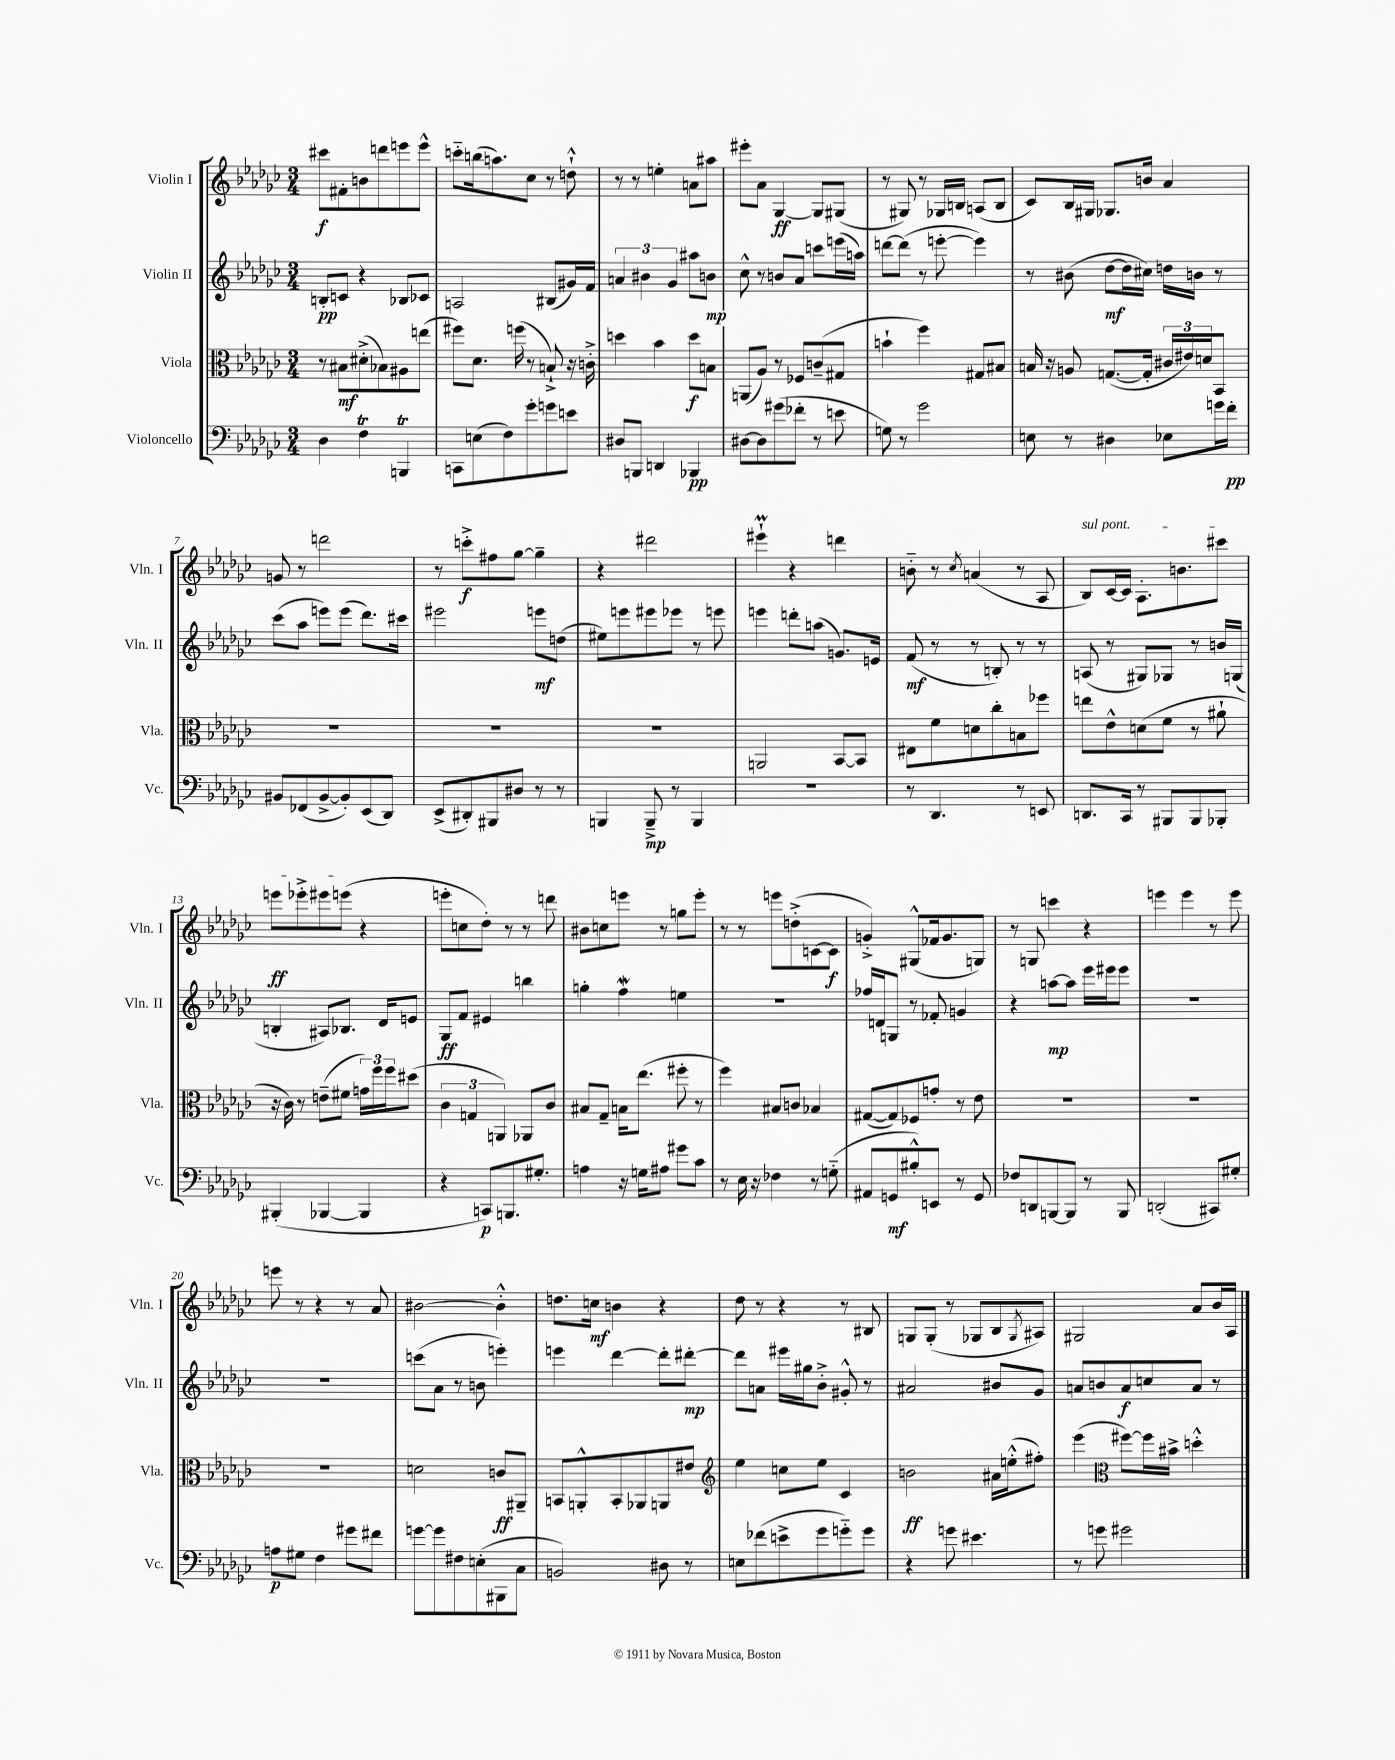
<<
\new StaffGroup <<
\new Staff = "s0" \with { instrumentName = "Violin I" shortInstrumentName = "Vln. I" } {
    \clef treble \key ges \major \numericTimeSignature \time 3/4
    cis'''8\f fis'8-. b'8 d'''8 e'''8 e'''8-^ |
    c'''8-_ b''16( a''8.) ces''8 r8 d''8-!-^ |
    r8 r8 e''4-. a'8 ais''8 |
    eis'''8-. aes'8 ges4~\ff ges8 gis8( |
    r8 gis8) r8 ges16 b16 a8( b8 |
    ces'8) bes16 gis16 ges8. b'16 aes'4 |
    g'8 r8 d'''2 |
    r8 c'''8-.->\f fis''8 ges''8~ ges''4-- |
    r4 dis'''2 |
    eis'''4-!\prall r4 d'''4 |
    b'8-_ r8 \acciaccatura { ces''8 } a'4( r8 aes8 |
    \once \override TextSpanner.bound-details.left.text = \markup { \italic "sul pont." } bes8\startTextSpan) ces'16~ ces'16 aes8.-. b'8. cis'''8 |
    e'''8\ff ees'''8-.-> eis'''8 e'''8\stopTextSpan( r4 |
    e'''8-. c''8 des''8-.) r8 r8 d'''8 |
    bis'8 c''8 e'''8 r8 g''8 e'''8-. |
    r8 r8 e'''8 d''8-.->( c'8~ c'8\f |
    g'4-.->) gis8-^( fes'16 g'8. g8) |
    r8 g8 c'''4 r4 |
    e'''4 e'''4 r8 e'''8 |
    e'''8 r8 r4 r8 aes'8 |
    bis'2~ bis'4-.-^ |
    d''8. c''16\mf b'4 r4 |
    des''8 r8 r4 r8 bis8 |
    g8 g8-.( r8 ges8 bes8 \acciaccatura { ges8 } ais8) |
    gis2 aes'8 bes'16 aes16 \bar "|." |
}
\new Staff = "s1" \with { instrumentName = "Violin II" shortInstrumentName = "Vln. II" } {
    \clef treble \key ges \major \numericTimeSignature \time 3/4
    b8-.\pp c'8 r4 bes8 ces'8 |
    a2 bis8( gis'16) f'16 |
    \tuplet 3/2 { a'4 bis'4 ges'4 } ais''8 b'8\mp |
    ces''8-^ r8 b'8 aes'8 c'''8 e'''16( a''16) |
    d'''8~ d'''8( r8 e'''8~-. e'''4) |
    r8 bis'8( des''8~\mf des''16 cis''16) d''16 b'16 r8 |
    ces'''8( aes''8 e'''8) e'''8( des'''8.) cis'''16 |
    eis'''2 e'''8\mf d''8( |
    eis''8) e'''8 eis'''8 ees'''8 r8 e'''8 |
    e'''4 d'''8-. a''8( g'8.) e'16 |
    f'8\mf( r8 r8 b8-.) r8 r8 |
    a8( r8 gis8) ges8 r8 b'16 g16( |
    b4-. ais8) bes8. des'16 e'8 |
    ges8\ff f'8 eis'4 b''4 |
    g''4-. f''4\mordent e''4 |
    R2. |
    fes''16 d'16 g8 r8 fes'8-. g'4 |
    r4 a''8~\mp a''8 ees'''16 eis'''16 eis'''8 |
    R2. |
    R2. |
    c'''8( aes'8 r8 b'8 e'''4-.) |
    e'''4 des'''4~ des'''8-. dis'''8~-.\mp |
    dis'''8 a'8 eis'''16 gis''16 bes'8-.-> gis'8-.-^ r8 |
    ais'2 bis'8 ges'8 |
    a'8 b'8 a'8\f c''8 a'8 r8 \bar "|." |
}
\new Staff = "s2" \with { instrumentName = "Viola" shortInstrumentName = "Vla." } {
    \clef alto \key ges \major \numericTimeSignature \time 3/4
    r8 bis8\mf dis'8-.->( bes8) ais8 e''8( |
    fis''8) des'8. f''16( r8 b8-!->) r16 c'16-.-> |
    d''4 bes'4 d''8\f b8 |
    a,8( aes8) r8 fes8 c'8--( gis8 |
    b'4-! f''4) gis8 bis8 |
    b16 r16 a8 g8.~( g16-. \tuplet 3/2 { cis'16 eis'16) d'16 } bes,8 |
    R2. |
    R2. |
    R2. |
    a,2 bes,8~ bes,8 |
    eis8 f'8 d'8 ces''8-. b8 fes''8 |
    e''8 ees'8-^ d'8( f'8 r8 ais'8-! |
    r16 ces'16) r8 e'8--( fis'8 \tuplet 3/2 { g'16) f''16 f''16 } dis''8( |
    \tuplet 3/2 { ces'4 g4 a,4) } aes,8 ces'8 |
    bis8 ges8-- b16 ees''8.( fis''8-. r8 |
    f''4) bis8 c'8 bes4 |
    gis8~( gis8) fes8 g'8-. r8 ees'8 |
    R2. |
    R2. |
    R2. |
    d'2 c'8\ff ais,8-- |
    b,8 a,8-.-^ b,8-. aes,8 a,8 eis'8 |
    \clef treble ees''4 c''8 ees''8 ces'4 |
    b'2\ff ais'16 e''16-.-^( fis''8-.) |
    ees'''4( \clef alto fis''8~) fis''16 bis'16-> d''4-.-^ \bar "|." |
}
\new Staff = "s3" \with { instrumentName = "Violoncello" shortInstrumentName = "Vc." } {
    \clef bass \key ges \major \numericTimeSignature \time 3/4
    des4 f4\trill b,,4\trill |
    c,8 e8( f8) ges'8-. g'8 e'8 |
    dis8 b,,8 d,4 bes,,4\pp |
    dis8~ dis8 gis'8( fes'8-. r8 e'8 |
    g8) r8 ges'2 |
    e8 r8 dis4 ees8 g'16 f'16-.\pp |
    bis,8 fes,8( bis,8~-> bis,8-.) ees,8( des,8) |
    ees,8->( dis,8-.) bis,,8 dis8 r8 r8 |
    b,,4 b,,8--->\mp r8 b,,4 |
    R2. |
    r8 des,4. r8 e,8 |
    d,8. ces,16 r8 bis,,8 bis,,8 bes,,8-. |
    bis,,4-.( bes,,4~ bes,,4 |
    r4 c,8\p) b,,8. gis8.-. |
    a4 r16 g16 ais8 gis'8 ces'8 |
    r8 ees16 r16 fes4 r8 g8-_( |
    ais,8 g,8\mf bis8-.-^) e,8 r8 g,8 |
    fes8 d,8 b,,8~ b,,8 r8 b,,8 |
    d,2-.( cis,8) gis8-. |
    a8\p gis8 f4 gis'8 fis'8 |
    g'8~ g'8 fis8 e8-.( bis,,8 ces8 |
    b,2) dis8 r8 |
    e8 fes'8( e'8-> ges'8 g'8-_) g'8 |
    r4 g'8 eis'4. |
    r8 g'8 gis'2 \bar "|." |
}
>>
>>
